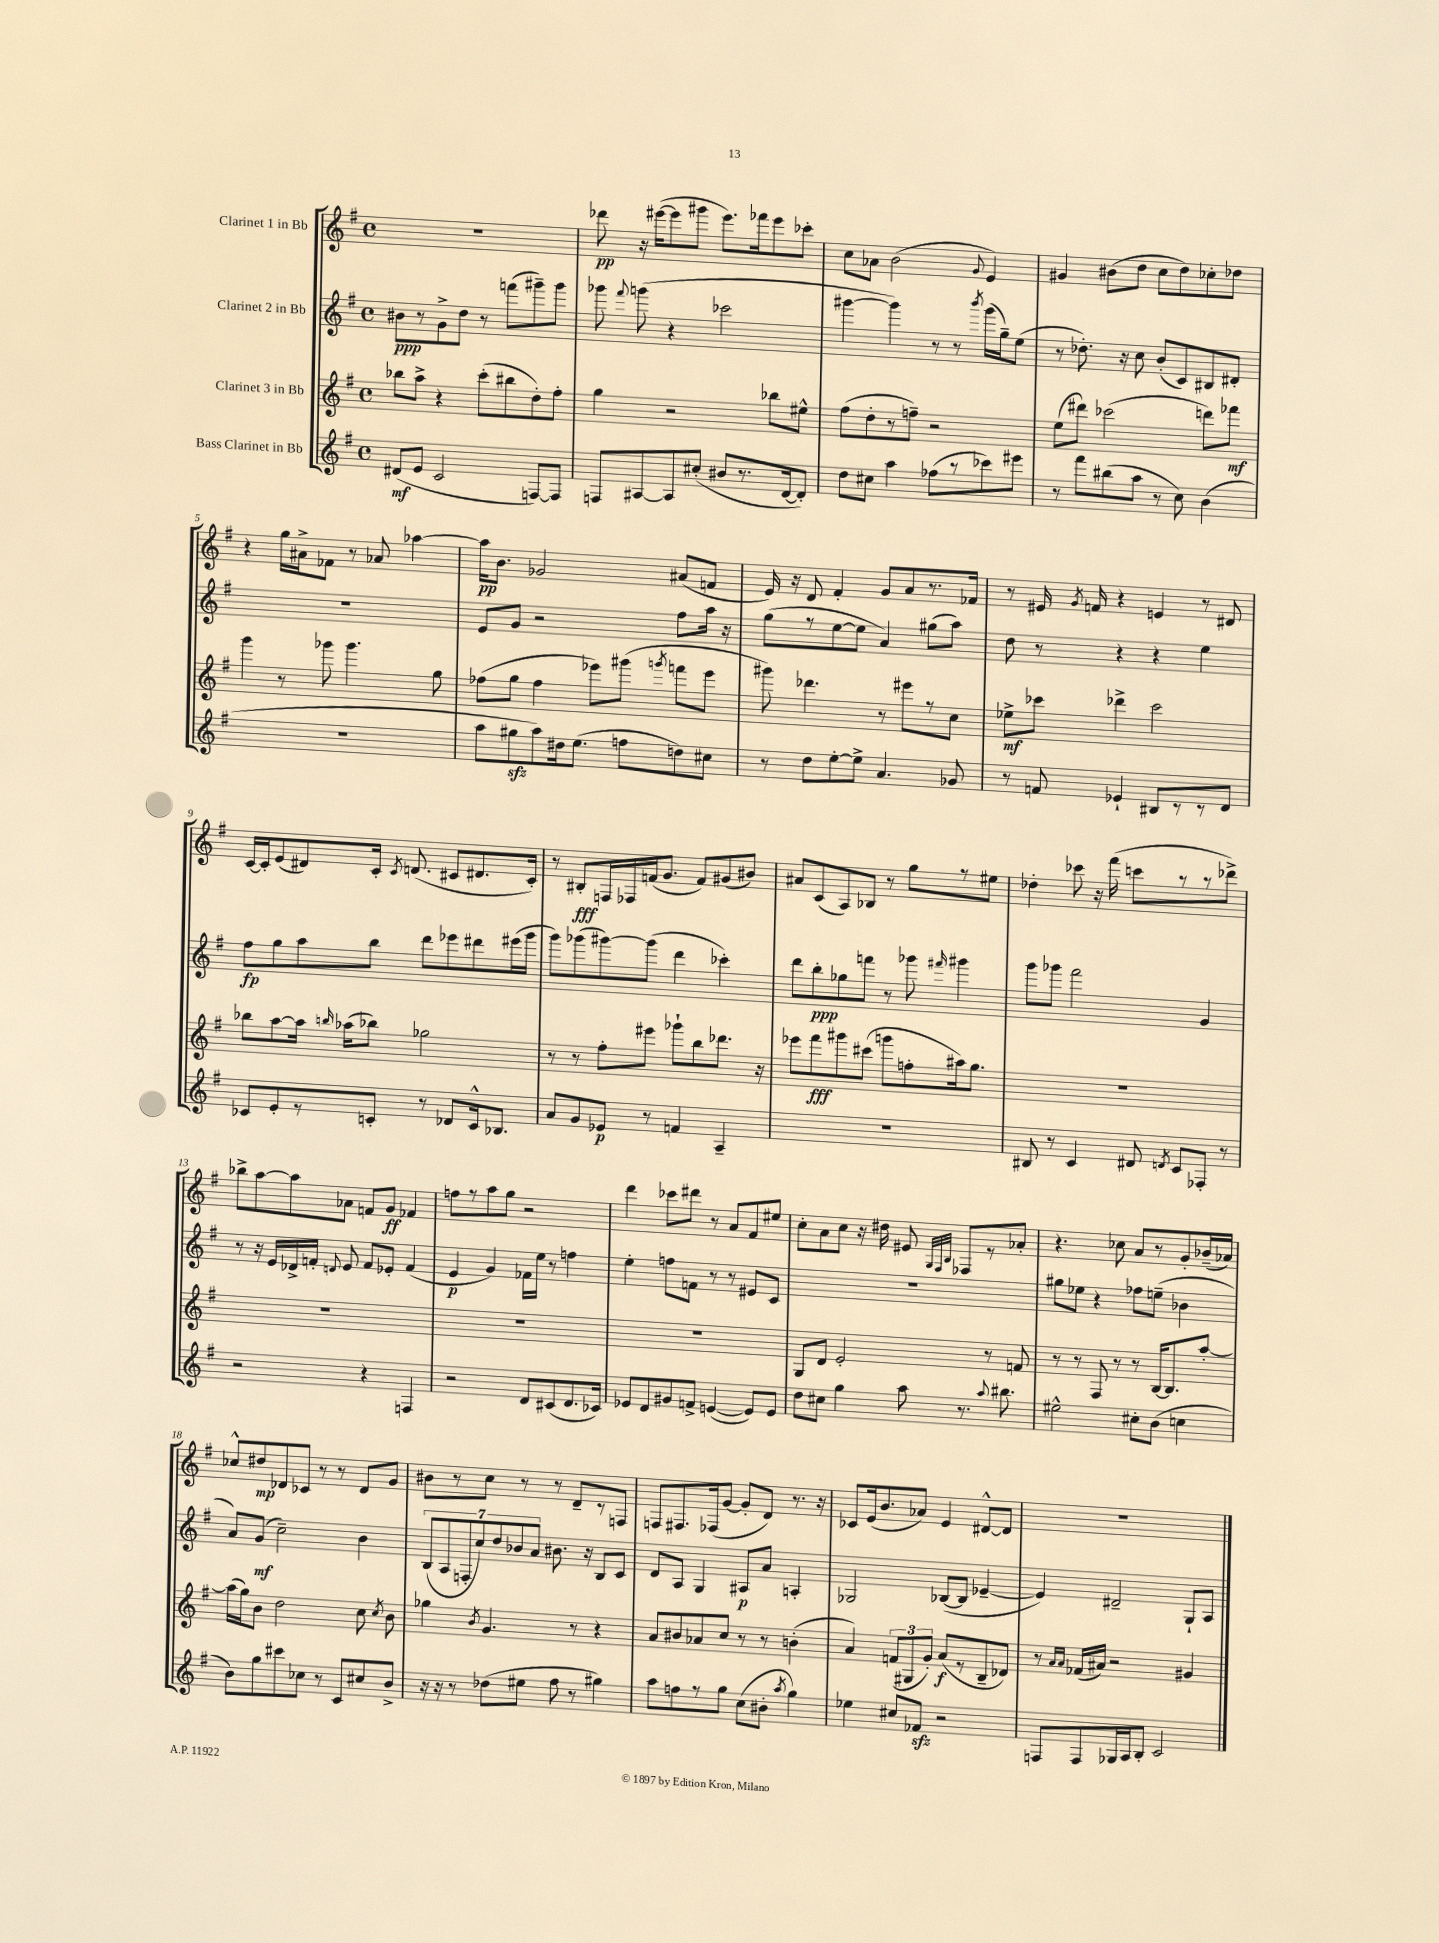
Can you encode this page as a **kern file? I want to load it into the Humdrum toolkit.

**kern	**kern	**kern	**kern
*staff4	*staff3	*staff2	*staff1
*clefG2	*clefG2	*clefG2	*clefG2
*k[f#]	*k[f#]	*k[f#]	*k[f#]
*M4/4	*M4/4	*M4/4	*M4/4
*met(c)	*met(c)	*met(c)	*met(c)
(8d#/L	8bb-\L	8b#\L	1r
8e/J	8aa^\J	8r	.
2c/	4r	8g^\	.
.	.	8dd\J	.
.	(8ccc'\L	8r	.
.	8bb#\	(8fff\L	.
[8F/L)	8dd'\)	8ggg#~\)	.
8F/]J	8ff#'\J	8ggg#\J	.
=	=	=	=
8F/L	4gg\	8ggg-\	8ddd-\
.	.	8qqfff#/	.
[8A#/	.	(8ggg\	16r
.	.	.	([16eee#\LK
8A#/]	2r	4r	8eee#\]
(8cc#'/J	.	.	8ggg#\J
8b#/L	.	2ccc-\	8.eee#\L)
8.r	.	.	.
.	.	.	16fff-\k
.	8bb-\L	.	8eee#\
[16d/k	.	.	.
8d'/]J)	8ee#^^\J	.	8ccc-'\J
=	=	=	=
8dd\L	(8ff#\L	[4ggg#\	8cc\L
8cc#\J	8dd'\	.	8a-\J
4aa\	8r	4ggg#\])	(2b\
.	8ff~\J)	.	.
(8ff-\L	2r	8r	.
8r	.	8r	.
.	.	8qbbb/	8qqg/
8ccc-\)	.	(16ggg#\LL	4e/)
.	.	16gg~\J)	.
8eee#\J	.	(8ee\J	.
=	=	=	=
8r	(8ee\L	8r	4g#/
8fff#\L	8ddd#\J)	8.dd-'\)	.
(8bb#\	(2ccc-\	.	(8b#\L
.	.	16r	.
8aa\J	.	8cc\	8dd\J
8r	.	(8b'/L	8cc\L
8cc\)	.	8c/)	8dd\)
(4b\	8ddd\L)	8B#/	8cc-'\
.	8fff-\J	8d#'/J	8dd-\J
=	=	=	=
1r	4ggg\	1r	4r
.	8r	.	16gg\LL
.	.	.	16a#^\J
.	8ggg-\	.	8f-\J
.	4.ggg-\	.	8r
.	.	.	8a-/
.	.	.	[4aa-\
.	8gg\	.	.
=	=	=	=
8aa\L	(8ff-\L	8e/L	16aa-\]LK
.	.	.	8.b\J
8gg#\	8gg\J	8g/J	.
8aa\)	4ff-\	2r	2g-/
16dd#\k	.	.	.
(8.ee\J	.	.	.
.	8eee-\L)	.	.
8ff\L	(8ggg#\J	.	.
.	8qggg/	.	.
8dd\)	8fff\L	8ff#\L	(8a#/L
8cc#\J	8eee-\J	16aa\Jk	8f/J
.	.	16r	.
=	=	=	=
8r	8ggg#\)	(8gg\L	16e/)
.	.	.	16r
8dd\L	4.ddd-\	8r	8d/
[8ee'\	.	[8ee\	4f#'/
8ee^\]J	.	8ee\]J	.
4.a/	8r	4a/)	8g/L
.	8eee#\L	.	8a/
.	8r	(8gg#\L	8.r
8g-/	8cc\J	8aa\J)	.
.	.	.	16f-/Jk
=	=	=	=
8r	8ee-^\L	8dd\	8r
8f/	8ccc-\J	8r	16e#/
.	.	.	8qg/
.	.	.	16f/
4e-`/	4ddd-^\	4r	4r
8B#/L	2ccc-\	4r	4e/
8r	.	.	.
8r	.	4ee\	8r
8d/J	.	.	8d#/
=	=	=	=
8c-/L	8bb-\L	8ff#\L	[16c/LL
.	.	.	16c'/]J
8e'/	[8aa\	8gg\	(8e/
8r	16aa\]Jk	8aa\	8d#/)
.	16qqbb/	.	.
.	(16aa-\LK	.	.
8c'/J	8bb-\J)	8bb\J	16c'/Jk
.	.	.	8qc/
.	.	.	(8.d/
8r	2gg-\	8ddd\L	.
8d-/L	.	8eee-\	8c#/L
16c^^/k	.	8ddd#\	8.d#/
8.B-/J	.	.	.
.	.	(16eee#\L	.
.	.	16ggg\JJ	16c#'/Jk)
=	=	=	=
8a/L	8r	8ggg\L)	8r
8g/	8r	(8ggg-\	8B#'/L
8e-/J	8ff#'\L	[8ggg#\)	16F/L
.	.	.	16F-/
8r	8eee#\J	(8ggg#\]J	(16f/J
.	.	.	8.g/J
4f/	8ggg-`\L	4ddd\	.
.	8bb\	.	8f/L)
4A~/	8.ddd-\J	4ccc-'\)	(8g#/
.	.	.	8b#/J)
.	16r	.	.
=	=	=	=
1r	8eee-\L	8ddd\L	8a#/L
.	8fff#\	8bb'\	(8c/
.	8ggg#\	8gg-\	8A/)
.	(8ccc#\J	8fff\J	8B-/J
.	8ggg\L	8r	8r
.	8ff'\	8ggg-\	8gg\L
.	.	16qqfff#/	.
.	16aa#\k)	4ggg#\	8r
.	8.gg\J	.	.
.	.	.	8ee#\J
=	=	=	=
8B#/	1r	8ggg\L	4dd-'\
8r	.	8ggg-\J	.
4c/	.	2fff#\	8ccc-\
.	.	.	16r
.	.	.	(16fff#\
8d#/	.	.	8ccc\L
8qd/	.	.	.
8c/L	.	.	8r
8F-'/J	.	4g/	8r
8r	.	.	8ddd-^\J)
=	=	=	=
2r	1r	8r	8bb-^\L
.	.	16r	[8aa\
.	.	16e/LL	.
.	.	16d-^/	8aa\]
.	.	16f'/JJ	.
.	.	8qqd/	.
.	.	8e/	8a-\J
4r	.	8f/L	8f/L
.	.	8e-'/J	8g/J
4F/	.	(4f/	4f-/
=	=	=	=
2r	1r	4e/	8ff\L
.	.	.	8r
.	.	4g/)	8aa\
.	.	.	8gg\J
8d/L	.	16f-\LL	2r
.	.	16ee\JJ	.
(8c#/	.	8r	.
8.d/	.	4ff\	.
16c-/Jk)	.	.	.
=	=	=	=
8e-/L	1r	4ee'\	4ddd\
8d/	.	.	.
8g#/	.	8ff\L	8ccc-\L
8f^/J	.	8f\J	8ddd#\J
([4e/	.	8r	8r
.	.	8r	8a/L
8e/]L)	.	8e#/L	8f#/
8e/J	.	8c/J	8ee#/J
=	=	=	=
8dd\L	8G/L	1r	8cc'\L
8cc#\J	8d/J	.	8a\
4gg\	2e'/	.	8cc\J
.	.	.	16r
.	.	.	16dd#\
8aa\	.	.	8e#/
.	.	.	32qqG/LLL
.	.	.	32qqF#/
.	.	.	32qqB/JJJ
8.r	.	.	8F-/L
.	8r	.	8r
8qqaa/	.	.	.
8.bb#\	.	.	.
.	8f/	.	8a-'/J
=	=	=	=
2ee#^^\	8r	8gg#\L	4.r
.	8r	8ee-\J	.
.	8F#/	4r	.
.	8r	.	8cc-\
8cc#'\L	8r	8ff-\L	8a/L
(8b\J	[16B/LK	(8ee~\J	8r
.	8.B/]	.	.
4cc\	.	4b-\	8g'/
.	[8aa'/J	.	(16b-~/L
.	.	.	16a-/JJ)
=	=	=	=
8b\L)	(16aa\]LL	8a/L)	8cc-^^/L
.	16gg\J)	.	.
8gg\	8b\J	(8g/J	8dd#/
8ccc#\	2dd\	2cc~\)	8d-/
8cc-\J	.	.	8c-/J
8r	.	.	8r
8c/L	.	.	8r
8cc#/	8cc\	4b\	8d-/L
.	8qcc/	.	.
8b^/J	8b\	.	8g/J
=	=	=	=
16r	4gg-\	(14B/L	8b#\L
16r	.	.	.
.	.	14A/	.
8r	.	.	8r
.	.	14F'/	.
.	.	14cc/)	.
.	8qb/	.	.
(8dd-\L	4.g/	.	8cc\J
.	.	14dd/	.
.	.	14b-/	.
8ee#\J	.	.	8r
.	.	14a/J	.
8ff#\	.	8.b#\	8r
8r	8r	.	8d~/L
.	.	16r	.
4gg#\)	4r	8B/L	8r
.	.	8c/J	8F/J
=	=	=	=
8aa\L	8a/L	8d/L	8F/L
8ff\	8b#/	8A/J	8.F#/
8r	8a-/	4G/	.
.	.	.	(16F-/k
8gg\J	8cc/J	.	[8g/J
(8cc\L	8r	8A#/L	8g'/]L
8b#'\J	8r	8a/J	8d/J)
8qaa/	.	.	.
4gg\)	(4b'\	4A'/	8.r
.	.	.	16r
=	=	=	=
4ee-\	4a/)	2G-/	8c-/L
.	.	.	(16e/k
.	.	.	8.b/
8cc#/L	(12f/L	.	.
.	12G#/	.	.
8f-/J	.	.	8a-/J)
.	12g'/J)	.	.
2r	(8a/L	([8B-/L	4e/
.	8r	8B-/]J	.
.	8B~/	[4e-~/	[8d#^^/L
.	8d-/J)	.	8d#/]J
=	=	=	=
8F/L	8r	4e-/])	1r
.	16qqa/LL	.	.
.	16qqa/JJ	.	.
8F/	(16f-/LL	.	.
.	16a#/JJ)	.	.
16G-/L	2r	2d#~/	.
16A/J	.	.	.
8B'/J	.	.	.
2c/	.	.	.
.	4g#/	8G`/L	.
.	.	8A/J	.
==	==	==	==
*-	*-	*-	*-
